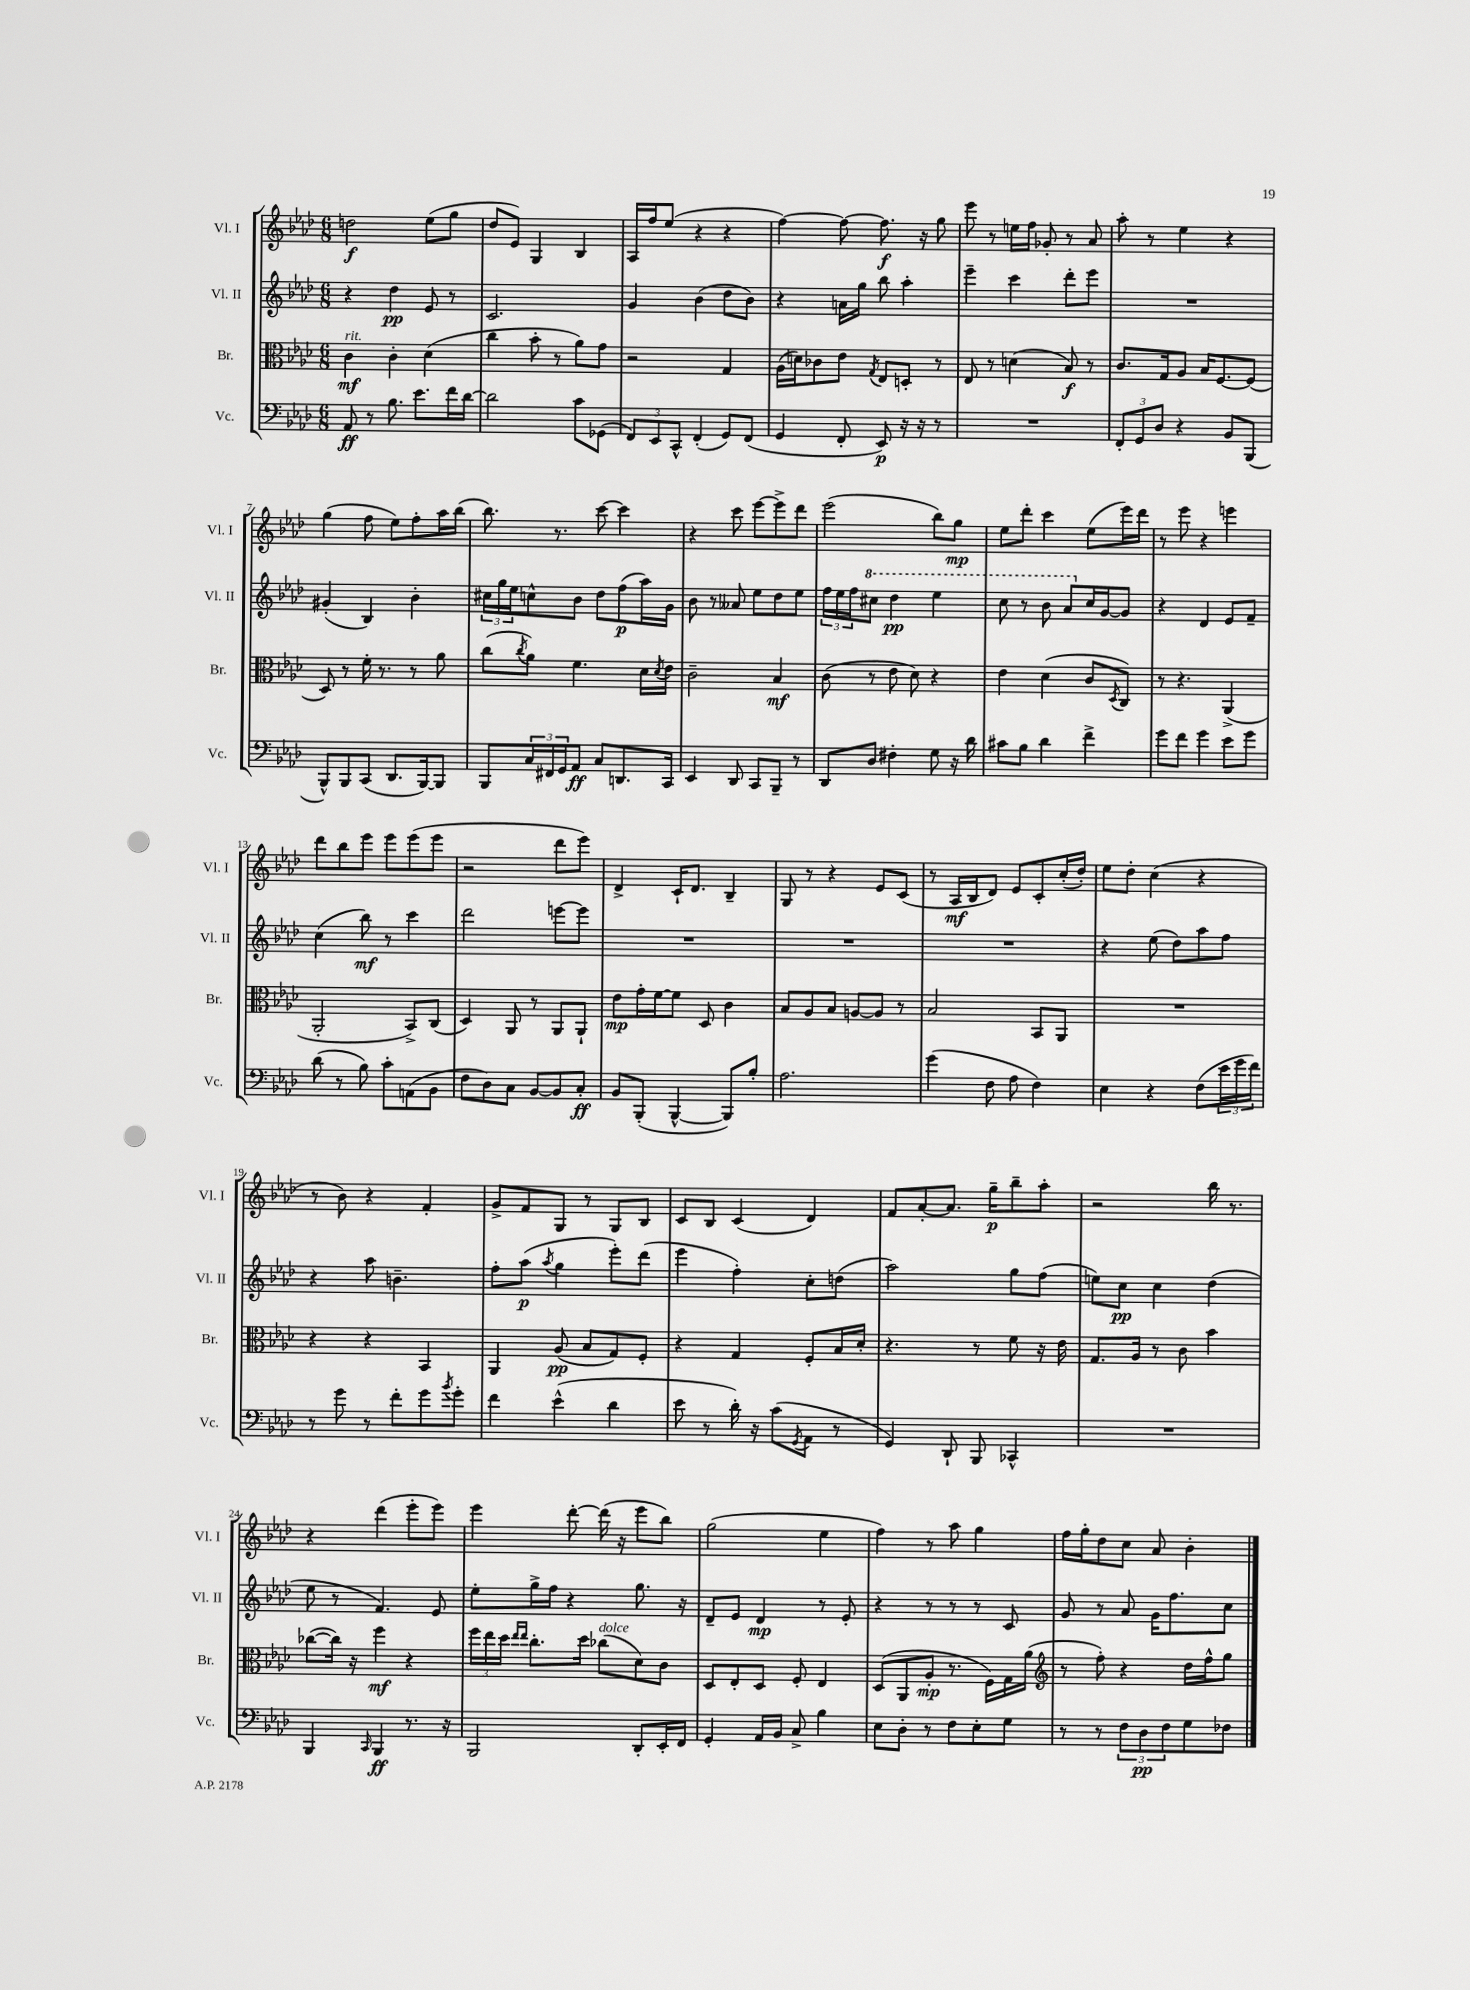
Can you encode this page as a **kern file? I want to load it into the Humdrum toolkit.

**kern	**dynam	**kern	**dynam	**kern	**dynam	**kern	**dynam
*part4	*part4	*part3	*part3	*part2	*part2	*part1	*part1
*staff4	*staff4	*staff3	*staff3	*staff2	*staff2	*staff1	*staff1
*I"Vc.	*	*I"Br.	*	*I"Vl. II	*	*I"Vl. I	*
*I'Vc.	*	*I'Br.	*	*I'Vl. II	*	*I'Vl. I	*
*clefF4	*	*clefC3	*	*clefG2	*	*clefG2	*
*k[b-e-a-d-]	*	*k[b-e-a-d-]	*	*k[b-e-a-d-]	*	*k[b-e-a-d-]	*
*M6/8	*	*M6/8	*	*M6/8	*	*M6/8	*
=1	=1	=1	=1	=1	=1	=1	=1
!	!	!LO:TX:a:i:t=rit.	!	!	!	!	!
8AA-/	ff	4c\	mf	4r	.	2ddn\	f
8r	.	.	.	.	.	.	.
8.B-\	.	4c'\	.	4dd-\	pp	.	.
8.e-\L	.	.	.	.	.	.	.
.	.	(4d-\	.	8e-/	.	(8ee-\L	.
16f\L	.	.	.	8r	.	8gg\J	.
[16d-\JJ	.	.	.	.	.	.	.
=2	=2	=2	=2	=2	=2	=2	=2
2d-\]	.	4cc\	.	2.c/	.	8dd-/L	.
.	.	.	.	.	.	8e-/J)	.
.	.	8b-'\	.	.	.	4G/	.
.	.	8r	.	.	.	.	.
8c\L	.	8a-\L)	.	.	.	4B-/	.
(8GG-X\J	.	8g\J	.	.	.	.	.
=3	=3	=3	=3	=3	=3	=3	=3
12FF/L)	.	2r	.	4g/	.	16A-/LL	.
.	.	.	.	.	.	16ff/J	.
12EE-/	.	.	.	.	.	.	.
.	.	.	.	.	.	(8ee-/J	.
12CC^^/J	.	.	.	.	.	.	.
(4FF'/	.	.	.	(4b-\	.	4r	.
8GG/L)	.	4G/	.	8dd-\L	.	4r	.
(8FF/J	.	.	.	8b-\J)	.	.	.
=4	=4	=4	=4	=4	=4	=4	=4
4GG/	.	(16A-\LL	.	4r	.	[4ff\)	.
.	.	16dn\J)	.	.	.	.	.
.	.	8c-X\	.	.	.	.	.
8FF'/	.	8e-\J	.	16an\LL	.	8ff\_	.
.	.	.	.	16gg\JJ	.	.	.
.	.	8qG/	.	.	.	.	.
8EE-/)	p	8E-/L	.	8bb-\	.	8.ff\]	f
16r	.	8Dn'/J	.	4aa-'\	.	.	.
16r	.	.	.	.	.	16r	.
8r	.	8r	.	.	.	8gg\	.
=5	=5	=5	=5	=5	=5	=5	=5
2.r	.	8E-/	.	4eee-~\	.	8eee-\	.
.	.	8r	.	.	.	8r	.
.	.	(4dn\	.	4ccc\	.	16een\LL	.
.	.	.	.	.	.	16ff\JJ	.
.	.	.	.	.	.	8g-X'/	.
.	.	8B-/)	f	8ddd-'\L	.	8r	.
.	.	8r	.	8eee-\J	.	8a-/	.
=6	=6	=6	=6	=6	=6	=6	=6
12FF'/L	.	8.c/L	.	2.r	.	8aa-'\	.
12GG/	.	.	.	.	.	.	.
.	.	.	.	.	.	8r	.
12D-/J	.	.	.	.	.	.	.
.	.	16G/k	.	.	.	.	.
4r	.	8A-/J	.	.	.	4ee-\	.
.	.	16B-/KL	.	.	.	.	.
.	.	[8.F/	.	.	.	.	.
8BB-/L	.	.	.	.	.	4r	.
(8BBB-/J	.	(8F/J]	.	.	.	.	.
!!LO:LB:g=z
=7	=7	=7	=7	=7	=7	=7	=7
8BBB-^^/L)	.	8D-/)	.	(4g#X'/	.	(4gg\	.
8BBB-/	.	8r	.	.	.	.	.
(8CC/J	.	16f'\	.	4B-/)	.	8ff\	.
.	.	8.r	.	.	.	.	.
8.DD-/L	.	.	.	.	.	8ee-\L)	.
.	.	8r	.	4b-'\	.	8ff'\	.
[16BBB-/k)	.	.	.	.	.	.	.
8BBB-/J]	.	8a-\	.	.	.	16aa-\L	.
.	.	.	.	.	.	(16bb-\JJ	.
=8	=8	=8	=8	=8	=8	=8	=8
8BBB-/L	.	(8cc\L	.	24cc#X\LL	.	8.bb-\)	.
.	.	.	.	24gg\	.	.	.
.	.	.	.	24ee-\J	.	.	.
.	.	8qcc/	.	.	.	.	.
24C/L	.	8a-\J)	.	8ccn^^\	.	.	.
24FF#X/	.	.	.	.	.	.	.
.	.	.	.	.	.	8.r	.
24GG/J	.	.	.	.	.	.	.
8AA-/J	ff	4.f\	.	8b-\J	.	.	.
8C/L	.	.	.	8dd-\L	.	[8ccc\	.
8.DDn/	.	.	.	(8ff\	p	4ccc\]	.
.	.	16d-\LL	.	16aa-\L)	.	.	.
.	.	8qd-/	.	.	.	.	.
16CC/Jk	.	16e-\JJ	.	16g\JJ	.	.	.
=9	=9	=9	=9	=9	=9	=9	=9
4EE-/	.	2c~\	.	8b-\	.	4r	.
.	.	.	.	8r	.	.	.
8DD-/	.	.	.	8a--X/	.	8ccc\	.
8CC/L	.	.	.	8ee-\L	.	[8eee-\L	.
8BBB-~/J	.	4B-/	mf	8dd-\	.	8eee-^\]	.
8r	.	.	.	8ee-\J	.	8ddd-\J	.
=10	=10	=10	=10	=10	=10	=10	=10
8DD-/L	.	(8c\	.	24ff\LL	.	(2eee-\	.
.	.	.	.	24ee-\	.	.	.
.	.	.	.	24ff\J	.	.	.
*	*	*	*	*8va	*	*	*
8D-/J	.	8r	.	8ccc#X\J	.	.	.
4F#X'\	.	8e-\	.	4ddd-\	pp	.	.
.	.	8d-\)	.	.	.	.	.
8G\	.	4r	.	4eee-\	.	8bb-\L)	.
16r	.	.	.	.	.	8gg\J	mp
16d-\	.	.	.	.	.	.	.
=11	=11	=11	=11	=11	=11	=11	=11
8c#X\L	.	4e-\	.	8ccc\	.	8ee-\L	.
8B-\J	.	.	.	8r	.	8ddd-'\J	.
4d-\	.	(4d-\	.	8bb-\	.	4ccc\	.
.	.	.	.	8aa-/L	.	.	.
*	*	*	*	*X8va	*	*	*
4f^\	.	8c/L	.	16cc/L	.	(8ee-\L	.
.	.	.	.	[16g/J	.	.	.
.	.	8qD-/	.	.	.	.	.
.	.	8C/J)	.	8g/J]	.	16eee-\L)	.
.	.	.	.	.	.	16ddd-\JJ	.
=12	=12	=12	=12	=12	=12	=12	=12
8g\L	.	8r	.	4r	.	8r	.
8f\J	.	4.r	.	.	.	8eee-\	.
4g\	.	.	.	4d-/	.	4r	.
8e-\L	.	(4AA-^/	.	8e-/L	.	4eeen\	.
8g\J	.	.	.	8f~/J	.	.	.
!!LO:LB:g=z
=13	=13	=13	=13	=13	=13	=13	=13
(8d-\	.	2AA-'/	.	(4cc\	.	8ddd-\L	.
8r	.	.	.	.	.	8bb-\	.
8B-\)	.	.	.	8bb-\)	mf	8eee-\J	.
8c'\L	.	.	.	8r	.	8eee-\L	.
(8AAn\	.	8BB-^/L)	.	4ccc\	.	(8eee-\	.
8BB-\J	.	(8C/J	.	.	.	8eee-\J	.
=14	=14	=14	=14	=14	=14	=14	=14
8F\L	.	4D-/)	.	2ddd-\	.	2r	.
8D-\)	.	.	.	.	.	.	.
8C\J	.	8AA-/	.	.	.	.	.
[8BB-/L	.	8r	.	.	.	.	.
8BB-/]	.	8AA-/L	.	[8eeen\L	.	8ddd-\L	.
8C'/J	ff	8AA-`/J	.	8eee\J]	.	8eee-\J)	.
=15	=15	=15	=15	=15	=15	=15	=15
8BB-/L	.	8e-\L	mp	2.r	.	4d-^/	.
(8BBB-'/J	.	16g'\L	.	.	.	.	.
.	.	[16f\J	.	.	.	.	.
[4BBB-^^/	.	8f\J]	.	.	.	16c`/KL	.
.	.	.	.	.	.	8.d-/J	.
.	.	8D-/	.	.	.	.	.
8BBB-/L])	.	4c\	.	.	.	4B-~/	.
8B-'/J	.	.	.	.	.	.	.
=16	=16	=16	=16	=16	=16	=16	=16
2.A-\	.	8B-/L	.	2.r	.	8G/	.
.	.	8A-/	.	.	.	8r	.
.	.	8B-/J	.	.	.	4r	.
.	.	[8An/L	.	.	.	.	.
.	.	8A/J]	.	.	.	8e-/L	.
.	.	8r	.	.	.	(8c/J	.
=17	=17	=17	=17	=17	=17	=17	=17
(4g\	.	2B-/	.	2.r	.	8r	.
.	.	.	.	.	.	16A-/LL	mf
.	.	.	.	.	.	16B-/J	.
8F\	.	.	.	.	.	8d-/J)	.
8A-\	.	.	.	.	.	8e-/L	.
4F\)	.	8BB-/L	.	.	.	8c'/	.
.	.	8AA-/J	.	.	.	(16cc'/L	.
.	.	.	.	.	.	16dd-'/JJ)	.
=18	=18	=18	=18	=18	=18	=18	=18
4E-\	.	2.r	.	4r	.	8ee-\L	.
.	.	.	.	.	.	8dd-'\J	.
4r	.	.	.	(8ee-\	.	(4cc\	.
.	.	.	.	8dd-\L)	.	.	.
(8F\L	.	.	.	8aa-\	.	4r	.
24e-\L	.	.	.	8ff\J	.	.	.
24g\	.	.	.	.	.	.	.
24f\JJ)	.	.	.	.	.	.	.
!!LO:LB:g=z
=19	=19	=19	=19	=19	=19	=19	=19
8r	.	4r	.	4r	.	8r	.
8g\	.	.	.	.	.	8b-\)	.
8r	.	4r	.	8aa-\	.	4r	.
8f'\L	.	.	.	4.bn~\	.	.	.
8g\	.	4BB-/	.	.	.	4f'/	.
8qb-/	.	.	.	.	.	.	.
8g'\J	.	.	.	.	.	.	.
=20	=20	=20	=20	=20	=20	=20	=20
4f\	.	4AA-/	.	8ff'\L	.	8g^/L	.
.	.	.	.	(8aa-\J	p	8f/	.
.	.	.	.	8qaa-/	.	.	.
(4e-^^\	.	(8A-/	pp	4gg\	.	8G/J	.
.	.	8B-/L	.	.	.	8r	.
4d-\	.	8G/)	.	8eee-'\L)	.	8G/L	.
.	.	8F'/J	.	(8ddd-\J	.	8B-/J	.
=21	=21	=21	=21	=21	=21	=21	=21
8e-\	.	4r	.	4eee-\	.	8c/L	.
8r	.	.	.	.	.	8B-/J	.
16d-'\)	.	4G/	.	4ff'\)	.	(4c/	.
16r	.	.	.	.	.	.	.
(8c\L	.	.	.	.	.	.	.
8qGG/	.	.	.	.	.	.	.
8AA-\J	.	8F'/L	.	8cc'\L	.	4d-/)	.
8r	.	16B-/L	.	(8ddn\J	.	.	.
.	.	16d-'/JJ	.	.	.	.	.
=22	=22	=22	=22	=22	=22	=22	=22
4GG/)	.	4.r	.	2aa-\)	.	8f/L	.
.	.	.	.	.	.	[8a-'/	.
8DD-`/	.	.	.	.	.	8.a-/J]	.
8BBB-/	.	8r	.	.	.	.	.
.	.	.	.	.	.	16gg~\KL	p
4CC-X^^/	.	8f\	.	8gg\L	.	8bb-~\	.
.	.	16r	.	(8ff\J	.	8aa-'\J	.
.	.	16e-\	.	.	.	.	.
=23	=23	=23	=23	=23	=23	=23	=23
2.r	.	8.G/L	.	8een\L)	.	2r	.
.	.	.	.	8cc\J	pp	.	.
.	.	16A-/Jk	.	.	.	.	.
.	.	8r	.	4cc\	.	.	.
.	.	8c\	.	.	.	.	.
.	.	4b-\	.	(4dd-\	.	16bb-\	.
.	.	.	.	.	.	8.r	.
!!LO:LB:g=z
=24	=24	=24	=24	=24	=24	=24	=24
4BBB-/	.	([8cc-X\L	.	8ee-\	.	4r	.
.	.	16cc-\Jk])	.	8r	.	.	.
.	.	16r	.	.	.	.	.
16qqCC/	.	.	.	.	.	.	.
4BBB-/	ff	4ff\	mf	4.f/)	.	(4ddd-\	.
8.r	.	4r	.	.	.	8eee-'\L	.
.	.	.	.	8e-/	.	8eee-\J)	.
16r	.	.	.	.	.	.	.
=25	=25	=25	=25	=25	=25	=25	=25
2BBB-/	.	24ff\LL	.	8ee-'\L	.	4eee-\	.
.	.	24ee-\	.	.	.	.	.
.	.	24dd-\JJ	.	.	.	.	.
.	.	16qqee-/LL	.	.	.	.	.
.	.	16qqee-/JJ	.	.	.	.	.
.	.	8.cc'\L	.	16gg^\L	.	.	.
.	.	.	.	16ff\JJ	.	.	.
.	.	.	.	4r	.	[8ddd-'\	.
.	.	16dd-\Jk	.	.	.	.	.
!	!	!LO:TX:a:i:t=dolce	!	!	!	!	!
.	.	(8cc-X\L	.	.	.	(16ddd-\]	.
.	.	.	.	.	.	16r	.
8DD-'/L	.	8d-\)	.	8.gg\	.	8eee-\L	.
16EE-'/L	.	8c\J	.	.	.	8bb-\J)	.
16FF/JJ	.	.	.	16r	.	.	.
=26	=26	=26	=26	=26	=26	=26	=26
4GG'/	.	8D-/L	.	8d-~/L	.	(2gg\	.
.	.	8E-'/	.	8e-/J	.	.	.
16AA-/LL	.	8D-/J	.	4d-/	mp	.	.
16BB-/JJ	.	.	.	.	.	.	.
8C^/	.	8F'/	.	.	.	.	.
4B-\	.	4E-/	.	8r	.	4ee-\	.
.	.	.	.	8e-'/	.	.	.
=27	=27	=27	=27	=27	=27	=27	=27
8E-\L	.	(8D-/L	.	4r	.	4ff\)	.
8D-'\J	.	8AA-/	.	.	.	.	.
8r	.	8A-'/J	mp	8r	.	8r	.
8F\L	.	8.r	.	8r	.	8aa-\	.
8E-'\	.	.	.	8r	.	4gg\	.
.	.	16F\LL)	.	.	.	.	.
8G\J	.	16G\	.	8c/	.	.	.
.	.	(16a-\JJ	.	.	.	.	.
=28	=28	=28	=28	=28	=28	=28	=28
*	*	*clefG2	*	*	*	*	*
8r	.	8r	.	8g/	.	16ff\LL	.
.	.	.	.	.	.	16gg'\J	.
8r	.	8ff'\)	.	8r	.	8dd-\	.
12F\L	.	4r	.	8a-/	.	8cc\J	.
12D-\	pp	.	.	.	.	.	.
.	.	.	.	16g\KL	.	8a-/	.
12F\	.	.	.	.	.	.	.
.	.	.	.	8.ff\	.	.	.
8G\	.	16dd-\LL	.	.	.	4b-'\	.
.	.	16ff^^\J	.	.	.	.	.
8F-X\J	.	8gg\J	.	8cc\J	.	.	.
==	==	==	==	==	==	==	==
*-	*-	*-	*-	*-	*-	*-	*-
